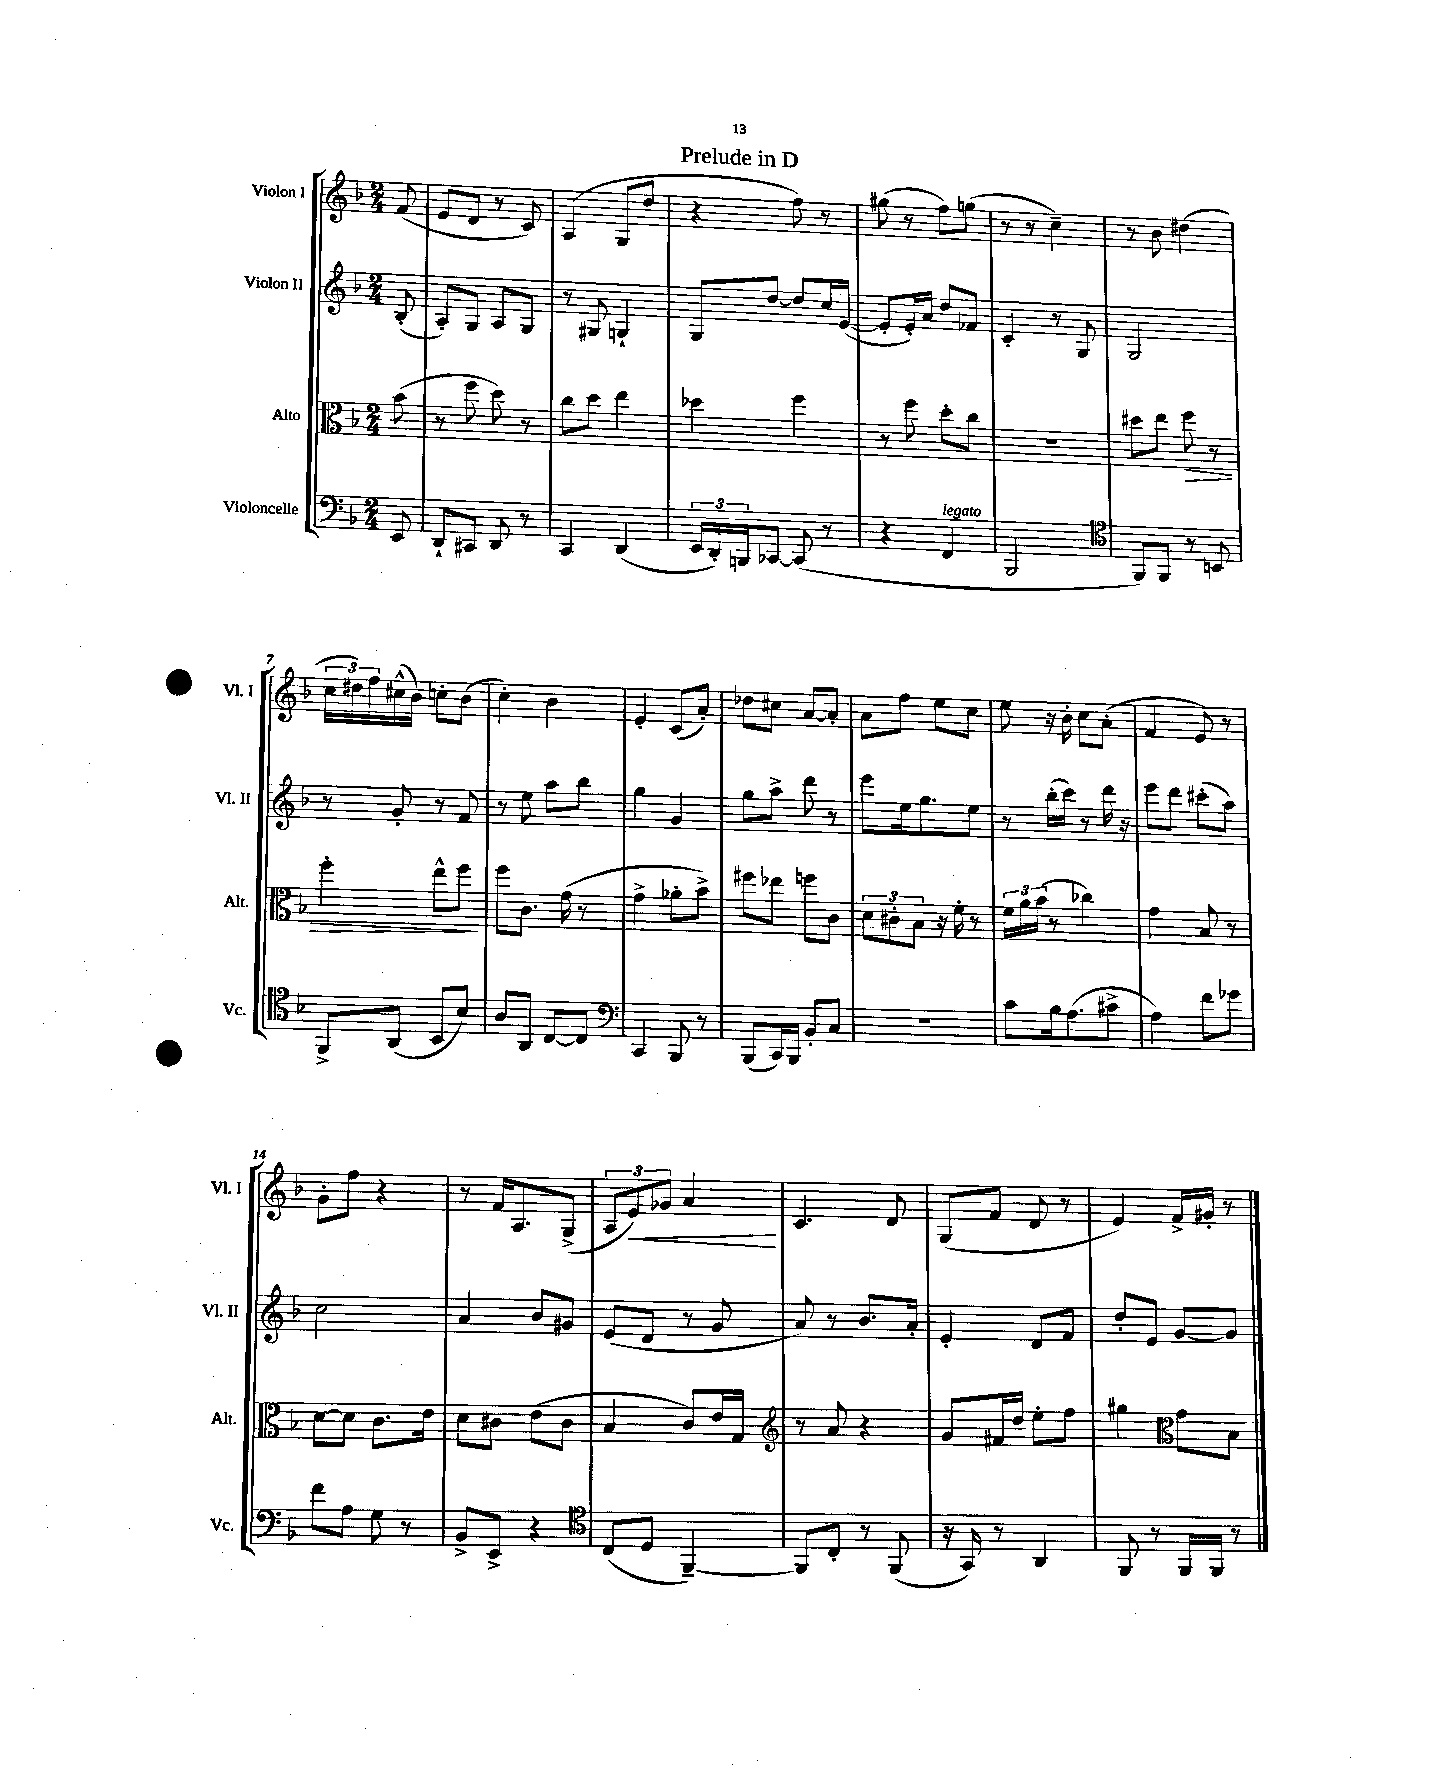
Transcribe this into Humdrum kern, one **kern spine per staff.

**kern	**kern	**kern	**kern
*staff4	*staff3	*staff2	*staff1
*clefF4	*clefC3	*clefG2	*clefG2
*k[b-]	*k[b-]	*k[b-]	*k[b-]
*M2/4	*M2/4	*M2/4	*M2/4
8EE	(8b-	(8B-'	(8f
=	=	=	=
8DD`	8r	8A')	8e
8CC#	8ff	8G	8d
8DD	8dd)	8A	8r
8r	8r	8G	8c)
=	=	=	=
4CC	8cc	8r	(4A
.	8dd	8G#	.
(4DD	4ee	4G`	8G
.	.	.	8dd
=	=	=	=
24EE	4dd-	8G	4r
24DD')	.	.	.
24BBB	.	.	.
[8CC-	.	[8dd	.
(8CC-]	4ff	8dd]	8ff)
8r	.	16cc	8r
.	.	([16e	.
=	=	=	=
4r	8r	8e']	(8gg#
.	8ff	16e')	8r
.	.	16a	.
4FF	8dd'	8dd	8ff)
.	8cc	8f-	(8gg
=	=	=	=
2BBB-	2r	4c'	8r
.	.	.	8r
.	.	8r	4cc~)
.	.	8G	.
=	=	=	=
*clefC4	*	*	*
8FF)	8dd#	2G	8r
8FF	8ee	.	8b-
8r	8ff	.	(4dd#
8BB	8r	.	.
=	=	=	=
8FF^	4ff'	8r	24cc
.	.	.	24dd#)
.	.	.	24ff
(8AA	.	8g'	(16cc#^^
.	.	.	16b-)
8BB-	8ee^^	8r	8cc'
8B-)	8ff	8f	(8b-
=	=	=	=
8A	8ff	8r	4cc')
8AA	8.c	8ee	.
[8C	.	8aa	4b-
.	(16g	.	.
8C]	8r	8bb-	.
=	=	=	=
*clefF4	*	*	*
4CC	4g^	4gg	4e'
8BBB-	8a-'	4g	(8c
8r	8b-^)	.	8a')
=	=	=	=
(8BBB-	8ff#	8gg	8dd-
16CC)	8ee-	8aa^	8cc#
16BBB-	.	.	.
8BB-'	8ff	8ddd	[8a
8C	8c	8r	8a']
=	=	=	=
2r	12d	8eee	8a
.	12c#'	.	.
.	.	16ee	8ff
.	12B-	.	.
.	.	8.gg	.
.	16r	.	8ee
.	16f'	.	.
.	8r	8ee	8cc
=	=	=	=
8c	24f	8r	8ee
.	24a	.	.
.	(24b-	.	.
16B-	8r	(16bb-'	16r
(8.A	.	16ccc)	16b-'
.	4cc-)	8r	8cc
8c#^	.	16ddd	(8a'
.	.	16r	.
=	=	=	=
4A)	4g	8eee	4f
.	.	8ddd	.
8f	8B-	(8ccc#'	8e)
8g-	8r	8aa)	8r
=	=	=	=
8f	[8d	2cc	8g'
8A	8d]	.	8ff
8G	8.c	.	4r
8r	.	.	.
.	16e	.	.
=	=	=	=
8BB-^	8d	4a	8r
8EE^	8c#	.	16f
.	.	.	8.A
4r	(8e	8b-	.
.	8c#	8g#	(8G^
=	=	=	=
*clefC4	*	*	*
(8C	4B-	(8e	12A
.	.	.	12e)
8D	.	8d	.
.	.	.	12g-
[4FF~)	8c)	8r	4a
.	16e	8g	.
.	16G	.	.
=	=	=	=
*	*clefG2	*	*
8FF]	8r	8a)	4.c
8C'	8a	8r	.
8r	4r	8.b-	.
(8FF	.	.	8d
.	.	16a'	.
=	=	=	=
16r	8g	4e'	(8G
16GG)	.	.	.
8r	16f#	.	8f
.	16dd	.	.
4AA	8ee'	8d	8d
.	8ff	8f	8r
=	=	=	=
8FF	4gg#	8dd'	4e)
8r	.	8e	.
*	*clefC3	*	*
16FF	8g	[8g	16f^
16FF	.	.	16g#'
8r	8B-	8g]	8r
==	==	==	==
*-	*-	*-	*-
